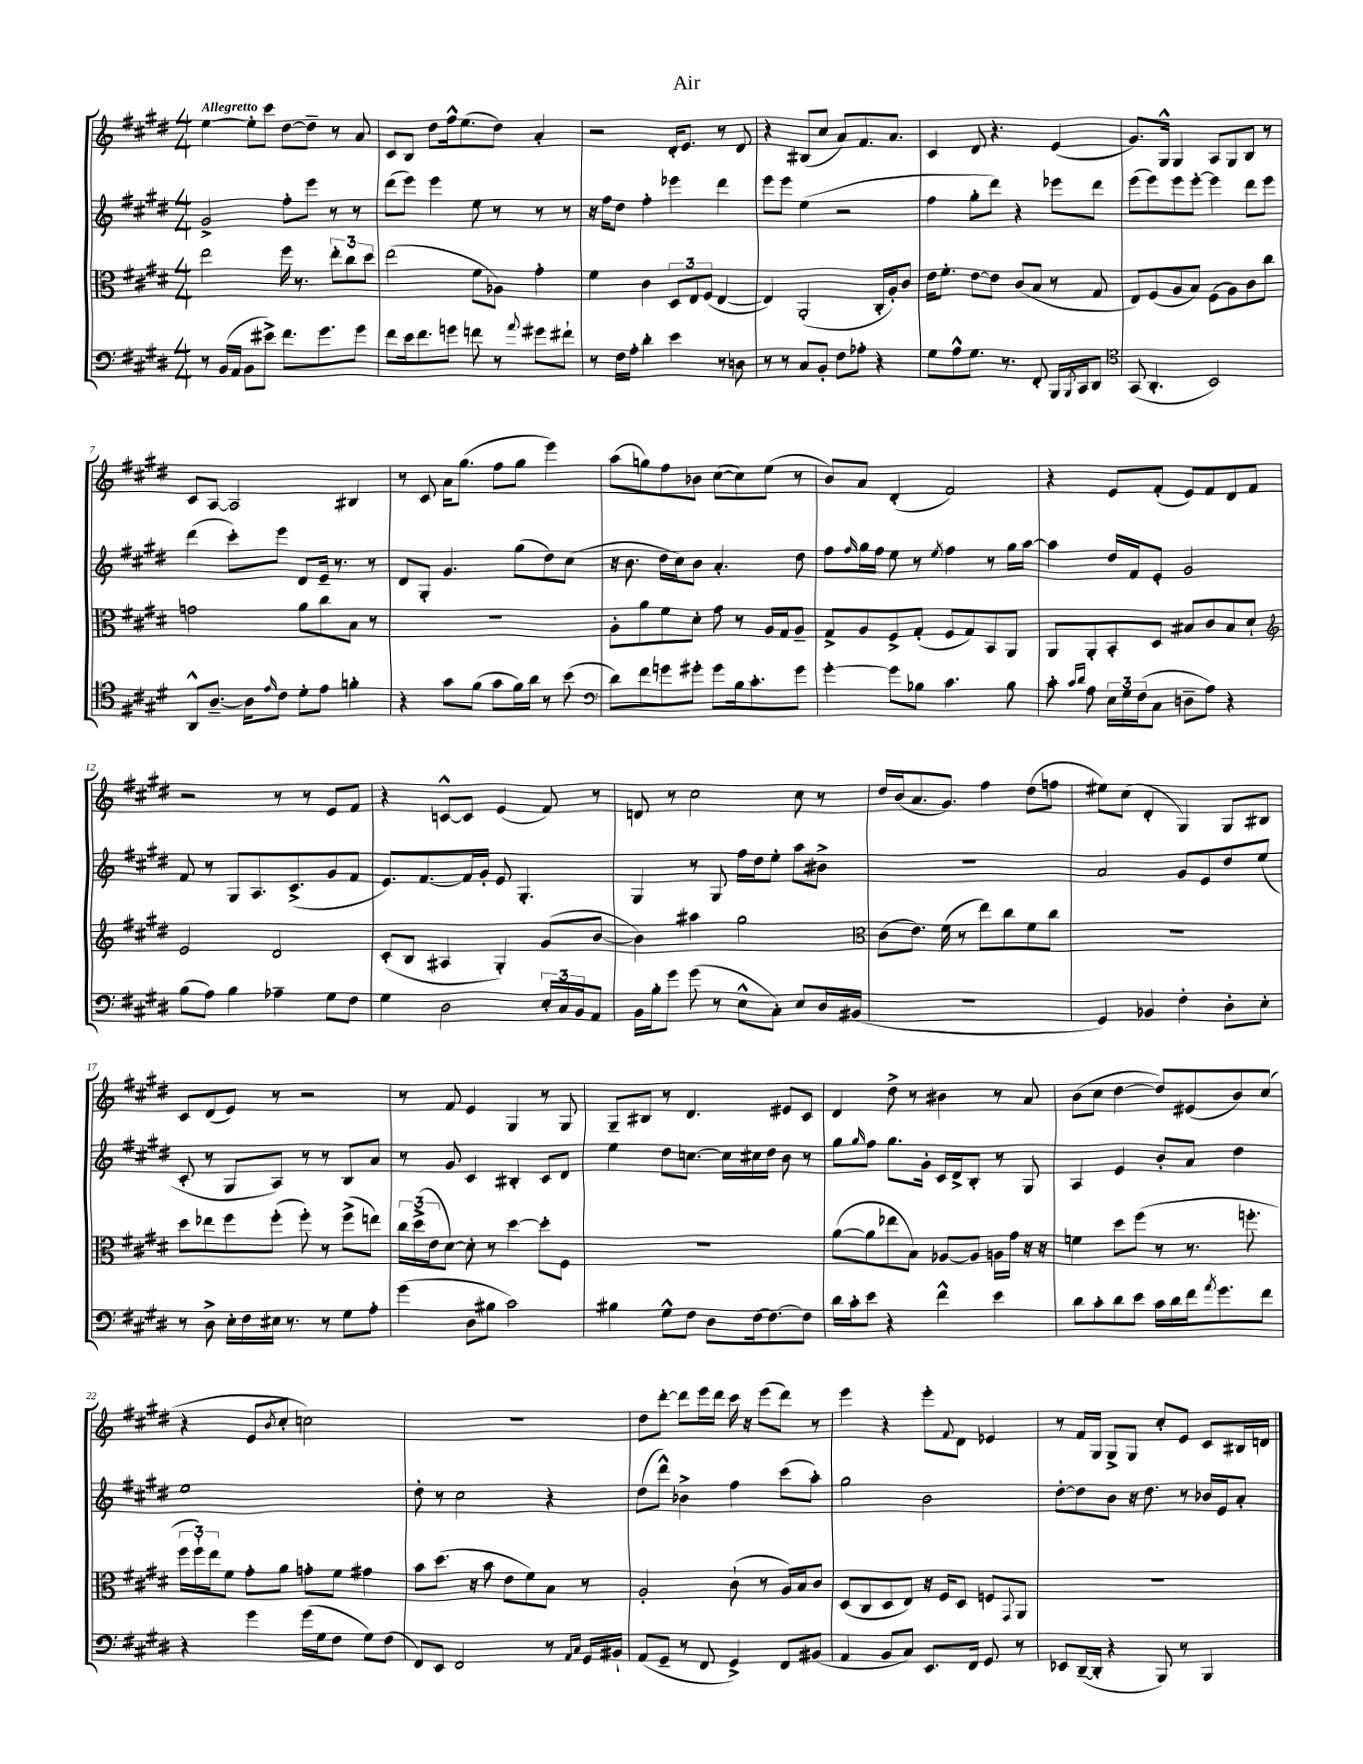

**kern	**kern	**kern	**kern
*staff4	*staff3	*staff2	*staff1
*clefF4	*clefC3	*clefG2	*clefG2
*k[f#c#g#d#]	*k[f#c#g#d#]	*k[f#c#g#d#]	*k[f#c#g#d#]
*M4/4	*M4/4	*M4/4	*M4/4
8r	2ee	2g#^	[4ee
(16BB	.	.	.
16AA	.	.	.
8BB	.	.	8ee']
8e#^)	.	.	8ccc#
8.f#	16ff#	8ff#'	[8dd#
.	8.r	.	.
.	.	8eee	8dd#~]
8.g#	.	.	.
.	12ee'	8r	8r
.	12cc#	.	.
8g#	.	8r	8a
.	12dd#	.	.
=	=	=	=
8f#	(2ee	(8ddd#	8c#
16e	.	8eee)	8B
8.f#	.	.	.
.	.	4eee	8dd#
8g	.	.	16ff#^^
.	.	.	(8.ee
8f	8f#	8ee	.
8r	8A-)	8r	8dd#)
8qqa	.	.	.
8g#	4g#'	8r	4a'
8f#`	.	8r	.
=	=	=	=
8r	4f#	16r	2r
.	.	16ff#	.
16F#	.	8dd#	.
16A'	.	.	.
4d#'	4c#	4ff#'	.
4e	12D#	4eee-	16d#'
.	.	.	8.e
.	12E	.	.
.	(12F#	.	.
8r	[4E	4ddd#	8r
8D	.	.	8d#
=	=	=	=
8r	4E])	8eee	4r
8r	.	8eee	.
8C#	(2AA'	(4ee	(8B#
8BB'	.	.	8cc#
8F#	.	2r	8a)
8A-'	.	.	8.f#
4r	16C#'	.	.
.	16A')	.	8.a
.	8c#	.	.
=	=	=	=
8G#	16e	4ff#	4c#
.	8.f#'	.	.
8A^^	.	.	.
8.G#	[8e	8gg#'	8d#
.	8e]	8ddd#)	4.r
8.r	.	.	.
.	(8c#	4r	.
8FF#'	8B	.	.
16BBB	8r	8eee-	(4e
8qBBB	.	.	.
16CC#	.	.	.
8DD#	8G#	8ddd#	.
=	=	=	=
*clefC4	*	*	*
(8GG#	8E)	(8eee	8.g#)
4.AA'	(8F#	8eee)	.
.	.	.	16G#^^
.	8A	8eee	4G#
.	8B)	[8eee'	.
2BB)	(8F#	4eee]	8A
.	8A)	.	8G#
.	8c#	8ddd#	8B
.	8cc#	8eee	8r
=	=	=	=
8AA^^	2g	(4ddd#	8c#
[8.A~	.	.	[8A
.	.	8ccc#')	2A]
16A]	.	.	.
16qqe	.	.	.
8c#	.	8eee	.
8d#'	8a	8d#	.
8e	8cc#	16e~	.
.	.	8.r	.
4f'	8B	.	4B#
.	8r	8r	.
=	=	=	=
4r	1r	8d#	8r
.	.	8G#'	8c#
8g#	.	4.g#	16a
.	.	.	(8.gg#
(8f#	.	.	.
8g#	.	.	8ff#
16f#)	.	(8gg#	8gg#
16a	.	.	.
8r	.	8dd#)	4eee)
(8b	.	(8cc#	.
=	=	=	=
*clefF4	*	*	*
8d#)	8A'	16r	(8aa
.	.	8.b	.
8f#	8a	.	8gg)
8g	8f#	16dd#	8ff#
.	.	16cc#)	.
8g#'	8d#'	8b	8b-
8g#	8g#	4.a'	([8cc#
16B	8r	.	8cc#])
8.c#'	.	.	.
.	16A	.	(8ee
.	16G#	.	.
8g#	8A~	8dd#	8r
=	=	=	=
[4g#'	8G#^	8ff#	8b)
.	.	16qqff#	.
.	8A	16gg#	8a
.	.	16ff#	.
8g#]	8F#^	8ee	(4d#'
8B-	(8G#'	8r	.
.	.	8qee	.
4.c#	8F#	4ff#	2f#)
.	8G#)	.	.
.	8BB	8r	.
8B-	8AA	16gg#	.
.	.	[16aa	.
=	=	=	=
8c#'	8AA	4aa]	4r
16qqc#	.	.	.
16qqd#	.	.	.
8A	8AA'	.	.
24E	8BB'	16dd#	8e
24G#	.	.	.
.	.	16f#	.
(24F#	.	.	.
8C#	8D#	8e'	(8f#'
8D~	8B#	2g#	8e)
8A)	8c#	.	8f#
4r	8B#	.	8d#
.	8d#`	.	8f#
=	=	=	=
*	*clefG2	*	*
(8B	2e	8f#	2r
8A)	.	8r	.
4B	.	8G#	.
.	.	8.A	.
4A-~	2d#	.	8r
.	.	(8.c#^	.
.	.	.	8r
8G#	.	8g#	8e
8F#	.	8f#	8f#
=	=	=	=
4G#	(8c#'	8.e)	4r
.	8B	.	.
.	.	[8.f#	.
2D#	4A#	.	[8c^^
.	.	16f#]	8c]
.	.	16g#'	.
.	4G#')	8e	(4e
.	.	4.G#'	.
24E'	(8g#	.	8f#)
24C#	.	.	.
24BB	.	.	.
8AA	[8b	.	8r
=	=	=	=
16BB	4b])	4G#	8d
16B'	.	.	.
8g#	.	.	8r
(8g#	4aa#	8r	2cc#
8r	.	8G#	.
8E^^	2gg#	16ff#	.
.	.	16dd#	.
8C#')	.	8ee'	.
8E	.	8aa	8cc#
16D#	.	8b#^	8r
(16BB#	.	.	.
=	=	=	=
*	*clefC3	*	*
1r	(8c#	1r	16dd#
.	.	.	(16b
.	8.e)	.	8.a
.	(16f#	.	8.g#)
.	8r	.	.
.	8ee)	.	4ff#
.	8cc#	.	.
.	8f#	.	(8dd#
.	8cc#	.	8ff
=	=	=	=
4GG#)	1r	2a	8ee#)
.	.	.	(8cc#
4BB-	.	.	4d#'
4F#'	.	8g#	4G#)
.	.	8e	.
8D#'	.	8dd#	8G#
8E'	.	(8ee	8B#
=	=	=	=
8r	8dd#	8c#'	8c#
8D#^	8ee-	8r	(8d#
16E'	8ff#	8G#	8e)
16F#	.	.	.
16E#	(8ff#'	8A)	8r
8.r	.	.	.
.	8ff#')	8r	2r
8r	8r	8r	.
8G#	(8ff#^	8B	.
8A'	8ee)	8a	.
=	=	=	=
(4g#	24cc#	8r	8r
.	(24dd#^	.	.
.	24e	.	.
.	[8d#)	8g#	8f#
8D#	8d#']	4c#	4e
8B#	8r	.	.
2c#)	[4dd#	4B#'	4G#
.	8dd#']	8c#	8r
.	8F#	8d#	8G#
=	=	=	=
4B#	1r	4ee	8G#~
.	.	.	8B#
8G#^^	.	8dd#	8r
8F#	.	[8.cc	4.d#
8D#	.	.	.
.	.	16cc]	.
[16F#	.	16cc#	.
8.F#_	.	16dd#	.
.	.	8b	8e#
8F#]	.	8r	8c#
=	=	=	=
16d#	([8a	8gg#	4d#
16c#'	.	.	.
.	.	16qqgg#	.
8e	8a]	8ff#	.
4r	8ee-	8.gg#	8dd#^
.	8B)	.	8r
.	.	16g#'	.
4f#^^	[8A-	16c#	4b#
.	.	16d#^	.
.	8A-]	8B'	.
4e	16A	8r	8r
.	16g#	.	.
.	16r	8G#	8a
.	16r	.	.
=	=	=	=
8d#	4f	4A	(8b
8c#'	.	.	8cc#
8d#	8dd#	4e	[4dd#
8e	(8ff#	.	.
16c#	8r	8b'	8dd#])
16d#	.	.	.
16f#	8.r	8a	(8e#
8qa	.	.	.
8.g#	.	.	.
.	.	4dd#	8b)
.	8.ff'	.	.
8f#	.	.	(8cc#
=	=	=	=
4r	24ff#	1ee	4r
.	24ff#`)	.	.
.	24ee	.	.
.	8f#	.	.
4g#	8g#'	.	8e
.	.	.	8qb
.	8a	.	8cc#'
(16g#	8g'	.	2cc)
16G#	.	.	.
8F#	8f#	.	.
8G#)	4g#	.	.
(8F#	.	.	.
=	=	=	=
8FF#)	8b	8dd#'	1r
8EE	(8.dd#	8r	.
2FF#	.	2cc#	.
.	16r	.	.
.	8b	.	.
.	8e	.	.
.	8f#)	.	.
8r	8B	4r	.
16qqAA	.	.	.
16qqC#	.	.	.
16GG#	8r	.	.
16BB#`	.	.	.
=	=	=	=
(8AA	2A'	(8dd#	8dd#
8GG#~	.	8ddd#^^)	[8ddd#'
8r	.	4b-^	8ddd#]
8FF#	.	.	16eee
.	.	.	16ddd#
4GG#^)	(8c#`	4ff#	16ccc#
.	.	.	16r
.	8r	.	(8eee
8FF#	16A)	(8ccc#	8ddd#)
.	16B	.	.
(8BB#	8c#	8aa')	8r
=	=	=	=
4AA	(8D#	2gg#	4eee
.	8C#	.	.
8BB	8D#	.	4r
8C#)	8E)	.	.
8.EE	16r	2b	8eee'
.	16F#	.	.
.	.	.	8qqf#
.	8D#	.	8d#
16FF#	.	.	.
8GG#	8F	.	4e-
.	8qqGG#	.	.
8r	8AA	.	.
=	=	=	=
8EE-	1r	[8dd#'	8r
([16DD#~	.	8dd#]	16f#
16DD#']	.	.	16G#
4r	.	8b	8G#^
.	.	16r	8G#
.	.	8.dd#	.
8BBB)	.	.	8cc#'
8r	.	8r	8e
4BBB	.	16b-	8c#
.	.	16e	.
.	.	8a'	16B#
.	.	.	16d
==	==	==	==
*-	*-	*-	*-
